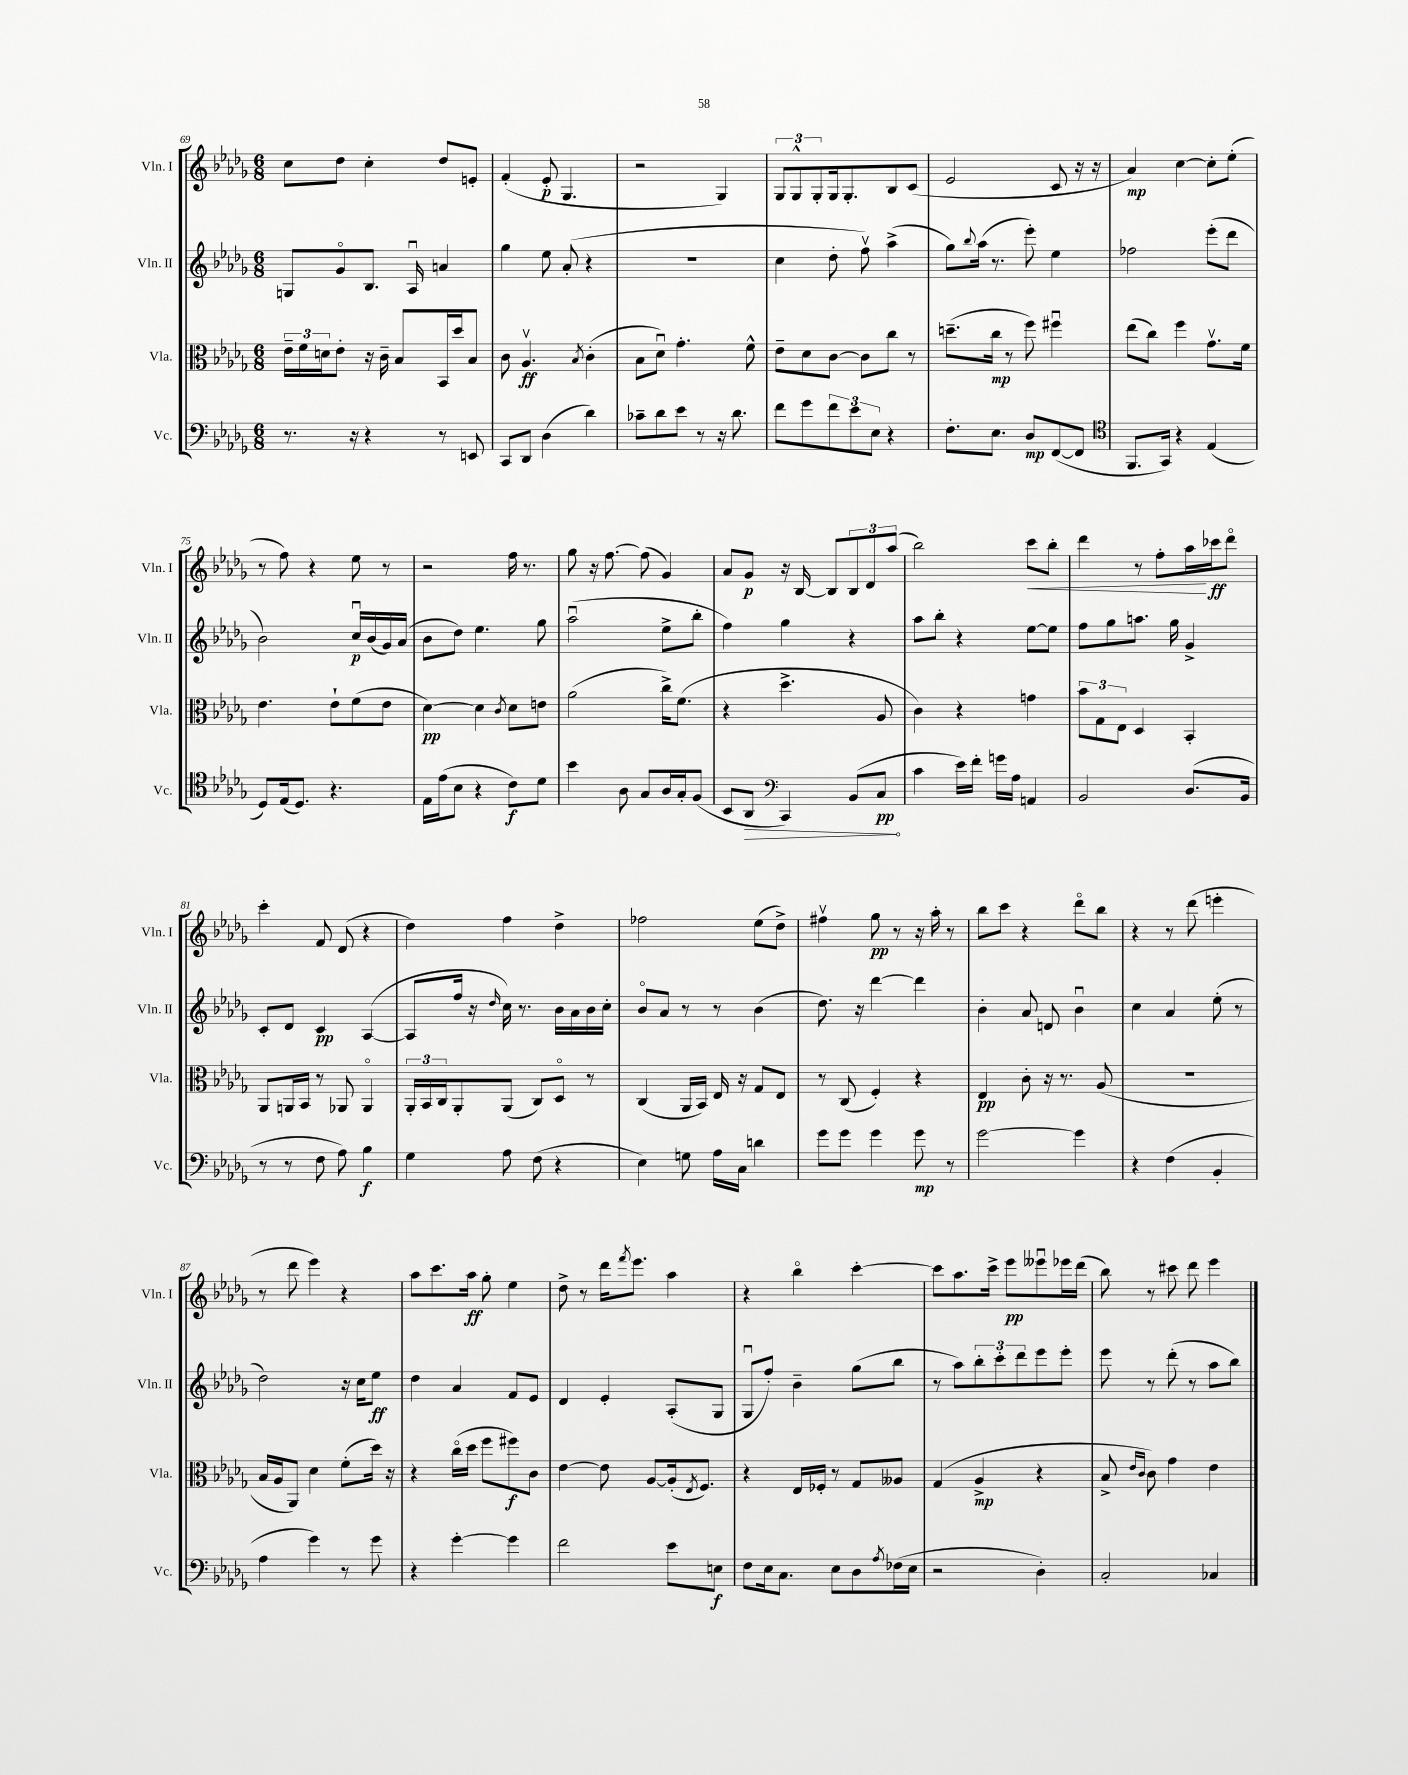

**kern	**kern	**kern	**kern
*staff4	*staff3	*staff2	*staff1
*clefF4	*clefC3	*clefG2	*clefG2
*k[b-e-a-d-g-]	*k[b-e-a-d-g-]	*k[b-e-a-d-g-]	*k[b-e-a-d-g-]
*M6/8	*M6/8	*M6/8	*M6/8
8.r	24e-~	8G	8cc
.	24f	.	.
.	24d	.	.
.	8e-'	8g-o	8dd-
16r	.	.	.
4r	16r	8.B-	4cc'
.	16c~	.	.
.	8B-	.	.
.	.	16A-u	.
8r	16BB-	4a	8dd-
.	16dd-	.	.
8EE	8B-	.	8e'
=	=	=	=
8CC	8c	4gg-	(4f'
8DD-	4.A-v	.	.
(4D-	.	8ee-	8e-'
.	.	(8a-'	4.G-
.	8qB-	.	.
4d-)	(4c'	4r	.
=	=	=	=
8c-~	8B-	2.r	2r
8d-	8d-u)	.	.
8e-	4.g-'	.	.
8r	.	.	.
16r	.	.	4G-)
8.d-	.	.	.
.	8f^^	.	.
=	=	=	=
8f	8e-~	4cc	12G-
.	.	.	12G-^^
8g-	8d-	.	.
.	.	.	12G-'
12f	[8c	8dd-'	16G-
.	.	.	8.G-'
12e-	.	.	.
.	8c]	8ffv)	.
12E-	.	.	.
4r	8cc	(4aa-^	8B-
.	8r	.	(8c
=	=	=	=
8.F'	(8.dd~	8gg-)	2e-
.	.	8qqbb-	.
.	.	(16aa-	.
8.E-	16cc	8.r	.
.	8r	.	.
8D-	8ff)	8eee-')	.
([8FF	4ff#u	4ee-	8c
8FF]	.	.	16r
.	.	.	16r
=	=	=	=
*clefC4	*	*	*
8.FF	(8ee-	2ff-	4a-)
.	8cc)	.	.
16GG-)	.	.	.
4r	4ff	.	[4cc
(4E-	8.g-v	(8eee-'	8cc']
.	.	8ddd-	(8ee-'
.	16f	.	.
=	=	=	=
8D-)	4.e-	2b-)	8r
(16E-	.	.	8ff)
8.D-)	.	.	.
.	.	.	4r
4.r	8e-`	.	.
.	(8f	16ccu	8ee-
.	.	(16b-	.
.	8e-	16g-)	8r
.	.	(16a-	.
=	=	=	=
16E-	[4d-)	8b-	2r
(16e-	.	.	.
8B-	.	8dd-)	.
4r	4d-]	4.ee-	.
.	8qc	.	.
8c)	8d-	.	16ff
.	.	.	8.r
8d-	8e	8gg-	.
=	=	=	=
4b-	(2a-	(2aa-u	8gg-
.	.	.	16r
.	.	.	[8.ff
8A-	.	.	.
8G-	.	.	(8ff]
16A-	16cc^)	8ee-^	4g-)
16G-'	(8.f	.	.
(8F	.	8bb-'	.
=	=	=	=
8BB-	4r	4ff)	8a-
8AA-	.	.	8g-
*clefF4	*	*	*
4CC)	4.dd-^	4gg-	16r
.	.	.	[16B-
.	.	.	8B-]
(8BB-	.	4r	12B-
.	.	.	12d-
8C	8A-	.	.
.	.	.	(12aa-
=	=	=	=
4c	4c)	8aa-	2bb-)
.	.	8bb-'	.
16e-)	4r	4r	.
16f'	.	.	.
16g	.	.	.
16A-	.	.	.
4AA	4g	[8ee-	8ccc
.	.	8ee-]	8bb-'
=	=	=	=
2BB-	12b-	8ff	4ddd-
.	12G-	.	.
.	.	8gg-	.
.	12E-	.	.
.	4D-	8.aa	8r
.	.	.	8ff'
.	.	16gg-	.
(8.D-	4BB-'	4g-^	16aa-
.	.	.	16ccc-
.	.	.	8ddd-o
16BB-	.	.	.
=	=	=	=
8r	8AA-	8c'	4ccc'
8r	16AA	8d-	.
.	16BB-	.	.
8F	8r	4c	8f
8A-)	8AA-	.	(8d-
4B-	4AA-o	([4A-	4r
=	=	=	=
4G-	24AA-'	8A-]	4dd-)
.	24BB-	.	.
.	24C	.	.
.	8AA-'	16ff	.
.	.	16r	.
.	.	16qqdd-	.
8A-	(8AA-	16cc)	4ff
.	.	8.r	.
(8F	8C)	.	.
4r	8D-o	16b-	4dd-^
.	.	16a-	.
.	8r	16b-	.
.	.	16cc'	.
=	=	=	=
4E-)	(4C	8b-o	2ff-
.	.	8a-	.
8G	16AA-	8r	.
.	16BB-)	.	.
16A-	16E-	8r	.
16C	16r	.	.
4d	8G-	(4b-	(8ee-
.	8E-	.	8dd-^)
=	=	=	=
8g-	8r	8.dd-)	4ff#v
8g-	(8C	.	.
.	.	16r	.
4g-	4F')	[4ddd-	8gg-
.	.	.	8r
8g-	4r	4ddd-]	16r
.	.	.	16aa-'
8r	.	.	8r
=	=	=	=
[2g-	4E-	4b-'	8bb-
.	.	.	8ccc
.	8c'	8a-	4r
.	16r	8d	.
.	8.r	.	.
4g-]	.	4b-u	8ddd-o
.	(8A-	.	8bb-
=	=	=	=
4r	2.r	4cc	4r
(4F	.	4a-	8r
.	.	.	(8ddd-
4BB-'	.	(8ee-'	4eee'
.	.	8r	.
=	=	=	=
4A-	16B-	2dd-)	8r
.	16A-	.	.
.	8AA-)	.	8ddd-
4g-)	4d-	.	4eee-)
8r	(8f'	16r	4r
.	.	16cc	.
8g-	16dd-)	8ee-	.
.	16r	.	.
=	=	=	=
4r	4r	4dd-	8aa-
.	.	.	8.ccc
[4g-'	(16cco	4a-	.
.	16dd-	.	16aa-
.	8ff	.	8gg-'
4g-]	8ff#)	8f	4ee-
.	8c	8e-	.
=	=	=	=
2f	[4e-	4d-	8dd-^
.	.	.	8r
.	8e-]	4e-'	16ddd-
.	.	.	8qfff
.	.	.	8.eee-
.	[8A-	.	.
8e-	(16A-']	(8A-'	4aa-
.	8qE-	.	.
.	8.F)	.	.
8E	.	8G-	.
=	=	=	=
8F	4r	8G-u	4r
16E-	.	8ff')	.
8.C	.	.	.
.	16E-	4b-~	4bb-o
.	16F-'	.	.
8E-	8r	.	.
8D-	8G-	(8gg-	[4ccc'
8qA-	.	.	.
(16F-	8A--	8bb-	.
16E-	.	.	.
=	=	=	=
2r	(4G-	8r	8ccc]
.	.	8aa-)	8.aa-
.	4A-^	12bb-'	.
.	.	.	16ccc^
.	.	12ccc'	.
.	.	.	8eee-
.	.	12ddd-	.
4D-')	4r	8eee-	8eee--u
.	.	8eee-'	16eee-
.	.	.	(16ddd-
=	=	=	=
2C'	8B-^	8eee-	8bb-)
.	16qqe-	.	.
.	16qqc	.	.
.	8c)	8r	8r
.	4g-	(8ddd-'	8ccc#
.	.	8r	8ddd-
4C-	4e-	8aa-	4eee-
.	.	8bb-)	.
==	==	==	==
*-	*-	*-	*-
